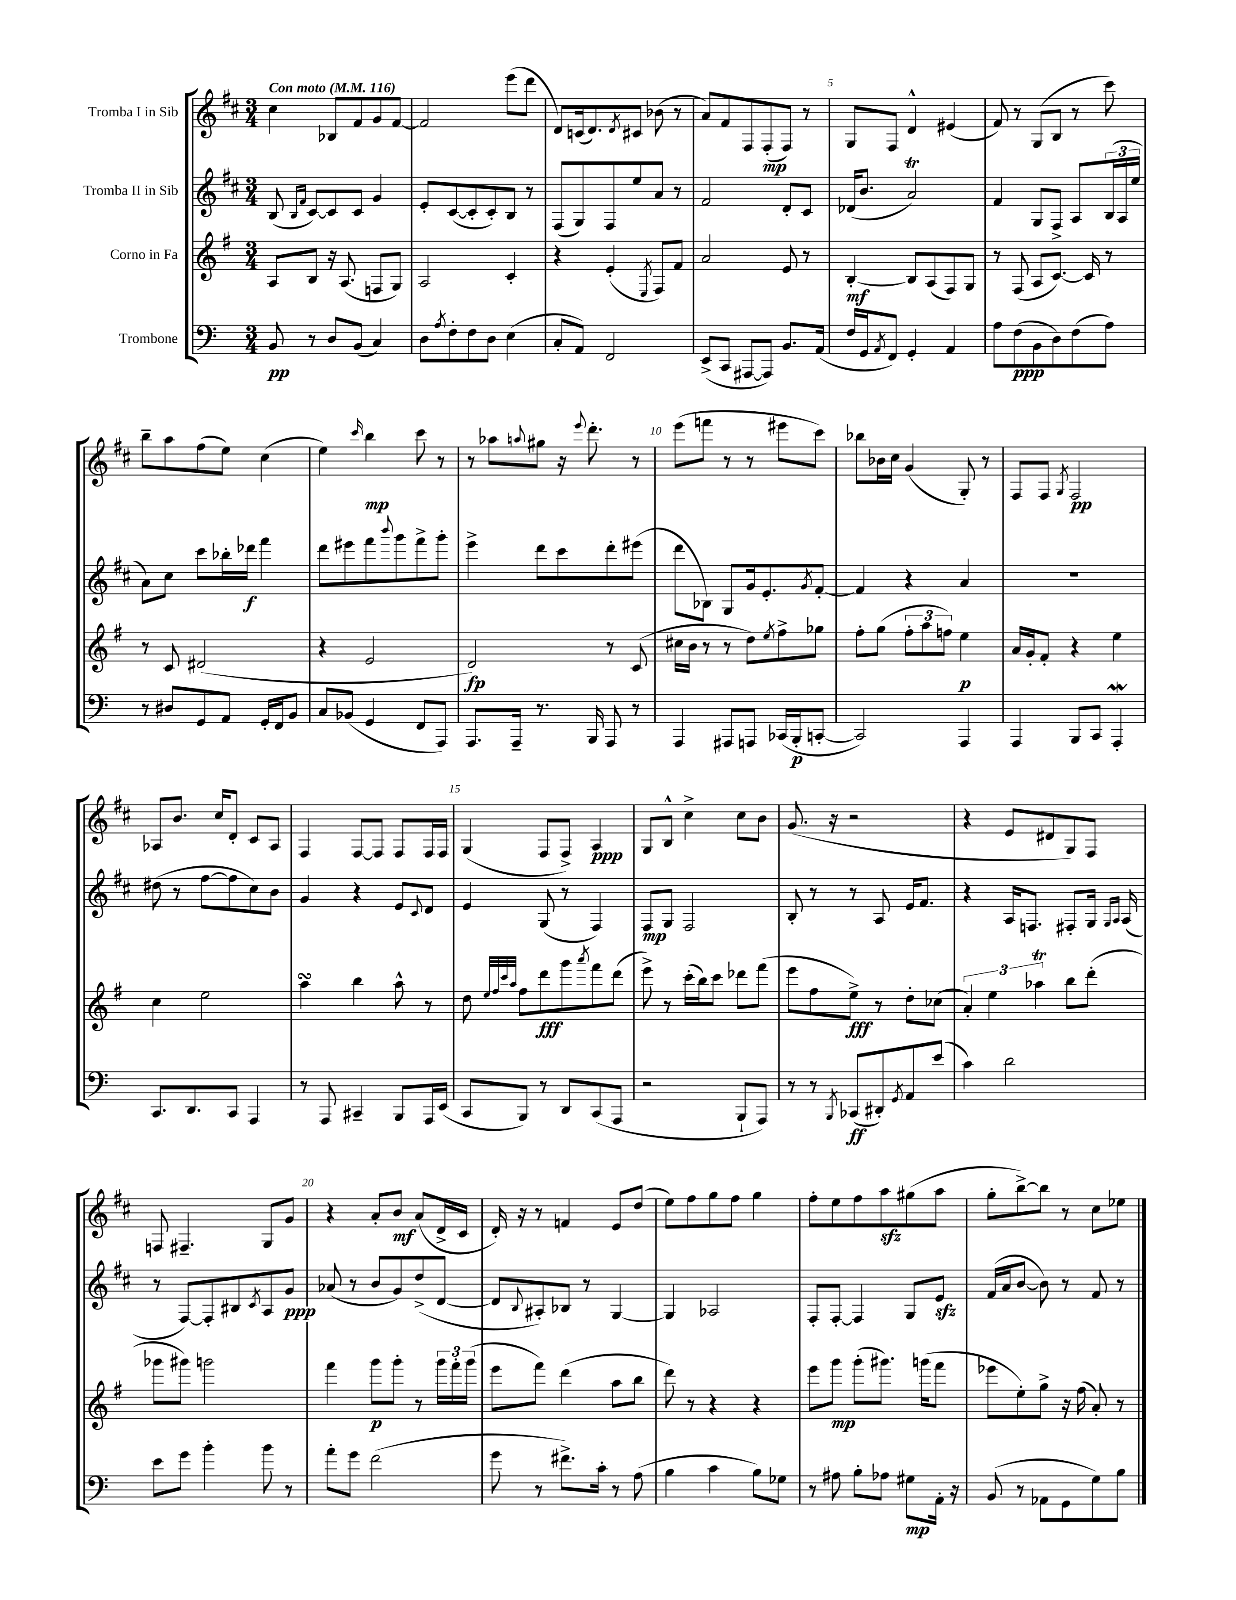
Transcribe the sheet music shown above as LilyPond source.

<<
\new StaffGroup <<
\new Staff = "s0" \with { instrumentName = "Tromba I in Sib" } {
    \clef treble \key d \major \numericTimeSignature \time 3/4 \tempo "Con moto" 4 = 116
    cis''4 bes8 fis'8 g'8 fis'8~ |
    fis'2 e'''8( d'''8 |
    d'8) c'16( d'8.) \acciaccatura { d'8 } cis'8 bes'8( r8 |
    a'8) fis'8 fis8 fis8-.\mp( fis8) r8 |
    g8 fis8 d'4-^ eis'4( |
    fis'8) r8 g8( b8 r8 cis'''8) |
    b''8-- a''8 fis''8( e''8) cis''4( |
    e''4) \grace { cis'''16 } b''4\mp cis'''8 r8 |
    r8 aes''8 \appoggiatura { a''8 } gis''8 r16 \appoggiatura { e'''8 } d'''8.-. r8 |
    e'''8( f'''8 r8 r8 eis'''8 cis'''8) |
    bes''8 bes'16 cis''16 g'4( g8-.) r8 |
    fis8 fis8 \acciaccatura { g8 } fis2\pp |
    aes8 b'8. cis''16 d'8-. cis'8 aes8 |
    fis4 fis8~ fis8 fis8 fis16 fis16 |
    g4( fis8 fis8->) a4\ppp |
    g8 b8-^ cis''4-> cis''8 b'8 |
    g'8.( r16 r2 |
    r4 e'8 dis'8 g8) fis8 |
    f8 fis4.-- g8 g'8 |
    r4 a'8-. b'8\mf a'8( d'16-> cis'16 |
    d'16-.) r16 r8 f'4 e'8 d''8( |
    e''8) fis''8 g''8 fis''8 g''4 |
    fis''8-. e''8 fis''8 a''8\sfz gis''8( a''8 |
    g''8-. b''8~->) b''8 r8 cis''8 ees''8 \bar "|." |
}
\new Staff = "s1" \with { instrumentName = "Tromba II in Sib" } {
    \clef treble \key d \major \numericTimeSignature \time 3/4
    b8( \grace { b16 fis'16 } cis'8~) cis'8 cis'8 g'4 |
    e'8-. cis'8~( cis'8-. cis'8-.) b8 r8 |
    fis8( g8) fis8 e''8 a'8 r8 |
    fis'2 d'8-. cis'8 |
    des'16( b'8. a'2\trill) |
    fis'4 g8 fis8-> a8 \tuplet 3/2 { b16( a16 e''16 } |
    a'8) cis''8 cis'''8 bes''16-. des'''16\f fis'''4 |
    d'''8 eis'''8 fis'''8 \appoggiatura { b'''8 } g'''8 fis'''8-> g'''8-. |
    e'''4-> d'''8 cis'''8 d'''8-. eis'''8( |
    d'''8 bes8) g8 g'16 e'8.-. \acciaccatura { g'8 } fis'8~-. |
    fis'4 r4 a'4 |
    R2. |
    dis''8( r8 fis''8~ fis''8 cis''8) b'8 |
    g'4 r4 e'8 \appoggiatura { cis'8 } d'8 |
    e'4 g8( r8 fis4) |
    fis8\mp g8 fis2 |
    b8-. r8 r8 a8 e'16 fis'8. |
    r4 a16 f8. fis8-. g16 \grace { g16 a16 } a16( |
    r8 fis8~) fis8-. bis8 \acciaccatura { cis'8 } a8 g'8\ppp |
    aes'8( r8 b'8 g'8) d''8->( d'8~ |
    d'8 \appoggiatura { b8 } ais8-.) bes8 r8 g4~ |
    g4 aes2 |
    fis8-. fis8~-. fis4 g8 e'8\sfz |
    fis'16( a'16 b'8~ b'8) r8 fis'8 r8 \bar "|." |
}
\new Staff = "s2" \with { instrumentName = "Corno in Fa" } {
    \clef treble \key g \major \numericTimeSignature \time 3/4
    a8 b8 r16 a8.( f8 g8) |
    a2 c'4-. |
    r4 e'4-.( \acciaccatura { e8 } fis8) fis'8 |
    a'2 e'8 r8 |
    b4~-.\mf b8 a8( fis8) g8 |
    r8 fis8( a8 c'8.~) c'16 r8 |
    r8 c'8 dis'2( |
    r4 e'2 |
    d'2\fp) r8 c'8( |
    cis''16 b'16 r8 r8 d''8) \acciaccatura { e''8 } fis''8-> ges''8 |
    fis''8-. g''8( \tuplet 3/2 { fis''8-. a''8 f''8) } e''4\p |
    a'16 g'16-. fis'8-. r4 e''4 |
    c''4 e''2 |
    a''4\turn b''4 a''8-^ r8 |
    d''8 \grace { e''32 fis''32 c'''32 a''32 } fis''8 d'''8\fff g'''8 \acciaccatura { a'''8 } fis'''8 d'''8( |
    e'''8->) r8 c'''16-.( b''16) c'''8 des'''8 fis'''8( |
    e'''8 fis''8 e''8->\fff) r8 d''8-. ces''8( |
    \tuplet 3/2 { a'4-.) e''4 aes''4\trill } b''8 d'''8-.( |
    ges'''8 gis'''8) g'''2 |
    fis'''4 g'''8\p g'''8-. r8 \tuplet 3/2 { g'''16 fis'''16-. g'''16( } |
    e'''8 fis'''8) d'''4( a''8 b''8 |
    d'''8) r8 r4 r4 |
    e'''8 g'''8\mp g'''8-.( gis'''8.) g'''16( fis'''8 |
    ees'''8 e''8-.) g''8-> r16 fis''16( a'8-.) r8 \bar "|." |
}
\new Staff = "s3" \with { instrumentName = "Trombone" } {
    \clef bass \key c \major \numericTimeSignature \time 3/4
    b,8\pp r8 d8 b,8( c4) |
    d8 \acciaccatura { a8 } f8-. f8 d8 e4( |
    c8-. a,8) f,2 |
    e,8->( c,8 ais,,8~ ais,,8) b,8. a,16( |
    f16 g,16 \acciaccatura { a,8 } f,8) g,4-. a,4 |
    a8 f8\ppp( b,8 d8) f8( a8) |
    r8 dis8 g,8 a,8 g,16-. f,16 b,8 |
    c8 bes,8( g,4 f,8 a,,8) |
    a,,8. a,,16-- r8. b,,16 a,,8 r8 |
    a,,4 ais,,8 a,,8 ces,16( b,,16-.\p c,8~-. |
    c,2) a,,4 |
    a,,4 b,,8 c,8 a,,4-.\mordent |
    c,8. d,8. c,8 a,,4 |
    r8 a,,8 cis,4-- b,,8 a,,16 e,16( |
    c,8 b,,8) r8 d,8 c,8( a,,8 |
    r2 b,,8-! a,,8) |
    r8 r8 \acciaccatura { b,,8 } ces,8\ff( dis,8-.) \acciaccatura { g,8 } a,8 e'8( |
    c'4) d'2 |
    e'8 g'8 b'4-. b'8 r8 |
    a'8-. g'8 f'2( |
    g'8 r8 fis'8.->) c'16-. r8 a8( |
    b4 c'4 b8) ges8 |
    r8 ais8 b8-. aes8 gis8\mp a,16-. r16 |
    b,8( r8 aes,8 g,8 g8) b8 \bar "|." |
}
>>
>>
\layout { \context { \Score \override BarNumber.break-visibility = ##(#f #t #t) barNumberVisibility = #(every-nth-bar-number-visible 5) } }
